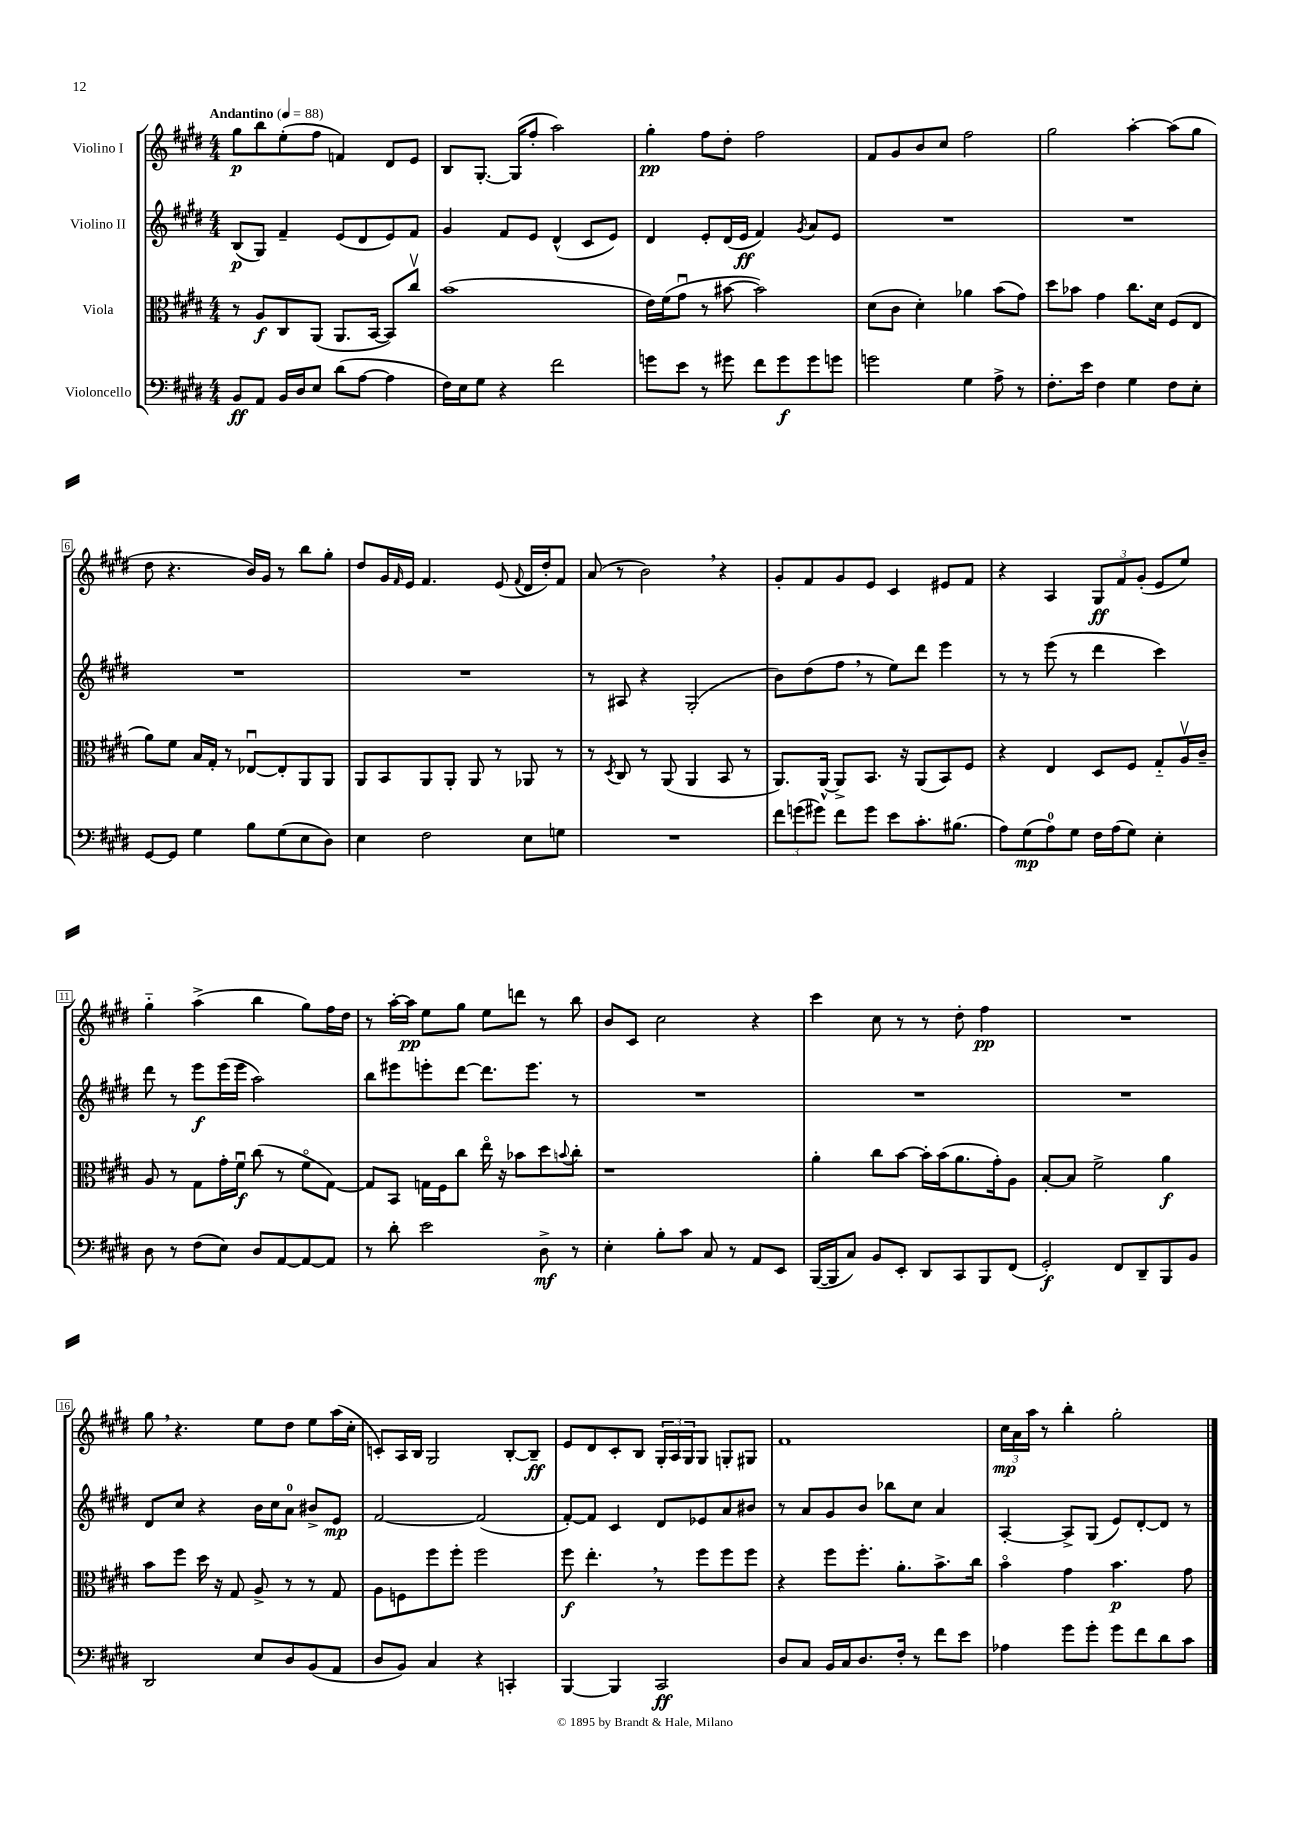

**kern	**kern	**kern	**kern
*staff4	*staff3	*staff2	*staff1
*clefF4	*clefC3	*clefG2	*clefG2
*k[f#c#g#d#]	*k[f#c#g#d#]	*k[f#c#g#d#]	*k[f#c#g#d#]
*M4/4	*M4/4	*M4/4	*M4/4
*MM88	*MM88	*MM88	*MM88
8BB/L	8r	(8B/L	8gg#\L
8AA/J	8A/L	8G#/J)	8bb\
16BB/LL	8C#/	4f#~/	(8ee'\
16D#/J	.	.	.
8E/J	(8AA/J	.	8ff#\J
(8d#\L	8.AA/L	(8e/L	4f/)
[8A\J	.	8d#/	.
.	[16BB/Jk	.	.
4A\]	8BB/]L)	8e/)	8d#/L
.	8cc#v/J	8f#/J	8e/J
=	=	=	=
16F#\LL)	(1b	4g#/	8B/L
16E\J	.	.	.
8G#\J	.	.	[8.G#'/J
4r	.	8f#/L	.
.	.	.	(16G#/]LK
.	.	8e/J	8ff#'/J
2f#\	.	(4d#^^/	2aa\)
.	.	8c#/L	.
.	.	8e/J)	.
=	=	=	=
8g\L	16e\LL)	4d#/	4gg#'\
.	(16f#\J	.	.
8e\J	8g#u\J	.	.
8r	8r	8e'/L	8ff#\L
8g#\	[8b#\	(16d#/L	8dd#'\J
.	.	16e/JJ	.
8f#\L	2b#\])	4f#/)	2ff#\
8g#\	.	.	.
.	.	8qg#/	.
8g#\	.	8a/L	.
8g\J	.	8e/J	.
=	=	=	=
2g\	(8d#\L	1r	8f#/L
.	8c#\J	.	8g#/
.	4d#'\)	.	8b/
.	.	.	8cc#/J
4G#\	4a-\	.	2ff#\
8A^\	(8b\L	.	.
8r	8g#\J)	.	.
=	=	=	=
8.F#'\L	8dd#\L	1r	2gg#\
.	8b-\J	.	.
16e\Jk	.	.	.
4F#\	4g#\	.	.
4G#\	8.cc#\L	.	[4aa'\
.	16d#\Jk	.	.
8F#\L	(8F#/L	.	(8aa\]L
8E'\J	8E/J	.	8gg#\J
=	=	=	=
[8GG#/L	8a\L)	1r	8dd#\
8GG#/]J	8f#\J	.	4.r
4G#\	16B/LL	.	.
.	16G#'/JJ	.	.
.	8r	.	.
8B\L	[8E-u/L	.	16b/LL)
.	.	.	16g#/JJ
(8G#\	8E-'/]	.	8r
8E\	8AA/	.	8bb\L
8D#\J)	8AA/J	.	8gg#'\J
=	=	=	=
4E\	8AA/L	1r	8dd#/L
.	8BB/	.	16g#/L
.	.	.	16qqf#/
.	.	.	16e/JJ
2F#\	8AA/	.	4.f#/
.	8AA'/J	.	.
.	8AA/	.	.
.	8r	.	(8e/
.	.	.	8qqf#/
8E\L	8AA-/	.	16d#/LL
.	.	.	16dd#'/J)
8G\J	8r	.	8f#/J
=	=	=	=
1r	8r	8r	(8a/
.	8qD#/	.	.
.	8C#/	8A#/	8r
.	8r	4r	2b\)
.	(8AA/	.	.
.	4AA/	(2G#'/	.
.	8BB/	.	4r
.	8r	.	.
=	=	=	=
12f#\L	8.AA/L)	8b\L)	8g#'/L
(12g\	.	.	.
.	.	(8dd#\	8f#/
12g#\J)	.	.	.
.	[16AA^^/Jk	.	.
8f#\L	8AA^/]L	8ff#\J	8g#/
8g#\J	8.BB/J	8r	8e/J
8e\L	.	8ee\L)	4c#/
.	16r	.	.
8.c#'\	(8AA/L	8ddd#\J	.
.	8BB/)	4eee\	8e#/L
(8.B#\J	.	.	.
.	8F#/J	.	8f#/J
=	=	=	=
8A\L)	4r	8r	4r
(8G#\	.	8r	.
8A\)	4E/	(8eee\	4A/
8G#\J	.	8r	.
16F#\LL	8D#/L	4ddd#\	12G#/L
(16A\J	.	.	.
.	.	.	12f#/
8G#\J)	8F#/J	.	.
.	.	.	(12g#'/J
4E'\	8G#'~/L	4ccc#\)	8e/L
.	16Av/L	.	8ee/J)
.	16c#~/JJ	.	.
=	=	=	=
8D#\	8A/	8ddd#\	4gg#'~\
8r	8r	8r	.
(8F#\L	8G#\L	8eee\L	(4aa^\
8E\J)	16g#'\L	(16eee\L	.
.	16f#u\JJ	16eee\JJ	.
8D#/L	(8cc#\	2aa\)	4bb\
[8AA/	8r	.	.
8AA/_	8f#o\L	.	8gg#\L)
8AA/]J	[8G#\J)	.	16ff#\L
.	.	.	16dd#\JJ
=	=	=	=
8r	8G#/]L	8bb\L	8r
8d#'\	8BB/J	8eee#\	[16aa'\LL
.	.	.	16aa\]JJ
2e\	16G\LL	8eee'\	8ee\L
.	16F#\J	.	.
.	8cc#\J	[8ddd#\J	8gg#\J
.	16eeo\	8.ddd#\]L	8ee\L
.	16r	.	.
.	8b-\L	.	8ddd\J
.	.	8.eee\J	.
8D#^\	8dd#\	.	8r
.	8qqb/	.	.
8r	8cc#'\J	8r	8bb\
=	=	=	=
4E'\	1r	1r	8b/L
.	.	.	8c#/J
8B'\L	.	.	2cc#\
8c#\J	.	.	.
8C#/	.	.	.
8r	.	.	.
8AA/L	.	.	4r
8EE/J	.	.	.
=	=	=	=
([16BBB/LL	4a'\	1r	4ccc#\
16BBB/]J	.	.	.
8C#/J)	.	.	.
8BB/L	8cc#\L	.	8cc#\
8EE'/J	[8b\J	.	8r
8DD#/L	16b'\]LL	.	8r
.	(16b\J	.	.
8CC#/	8.a\	.	8dd#'\
8BBB/	.	.	4ff#\
.	16g#'\k)	.	.
(8FF#/J	8A\J	.	.
=	=	=	=
2GG#'/)	[8B'/L	1r	1r
.	8B/]J	.	.
.	2f#^\	.	.
8FF#/L	.	.	.
8DD#~/	.	.	.
8BBB/	4a\	.	.
8BB/J	.	.	.
=	=	=	=
2DD#/	8b\L	8d#/L	8gg#\
.	8ff#\J	8cc#/J	4.r
.	16dd#\	4r	.
.	16r	.	.
.	8G#/	.	.
8E/L	8A^/	16b\LL	8ee\L
.	.	16cc#\J	.
8D#/	8r	8a\J	8dd#\J
(8BB/	8r	8b#^/L	8ee\L
8AA/J	8G#/	8e/J	(16aa\L
.	.	.	16cc#'\JJ
=	=	=	=
8D#/L	8A\L	[2f#/	8c'/L)
8BB/J)	8F\	.	16A/L
.	.	.	16B/JJ
4C#/	8ff#\	.	2G#/
.	8ff#'\J	.	.
4r	2ff#\	(2f#/]	.
4CC'/	.	.	[8B'/L
.	.	.	8B~/]J
=	=	=	=
[4BBB/	8ff#\	[8f#'/L)	8e/L
.	4.ee'\	8f#/]J	8d#/
4BBB/]	.	4c#/	8c#'/
.	.	.	8B/J
2CC#/	8r	8d#/L	24G#'/LL
.	.	.	24A/
.	.	.	24G#/J
.	8ff#\L	8e-/	8G#/J
.	8ff#\	8a/	8G'/L
.	8ff#\J	8b#/J	8G#/J
=	=	=	=
8D#/L	4r	8r	1f#
8C#/J	.	8a/L	.
16BB/LL	8ff#\L	8g#/	.
16C#/J	.	.	.
8.D#/	8.ff#'\J	8b/J	.
.	.	8bb-\L	.
16F#'/Jk	8.a'\L	.	.
8r	.	8cc#\J	.
8f#\L	8.b^\	4a/	.
8e\J	.	.	.
.	16cc#\Jk	.	.
=	=	=	=
4A-\	4bo\	[4A'/	24cc#\LL
.	.	.	24a\
.	.	.	24aa\JJ
.	.	.	8r
8g#\L	4g#\	8A^/]L	4bb'\
8g#'\J	.	(8G#/J	.
8g#\L	4.b\	8e/L)	2gg#'\
8f#\	.	[8d#'/	.
8d#\	.	8d#/]J	.
8c#\J	8g#\	8r	.
==	==	==	==
*-	*-	*-	*-
